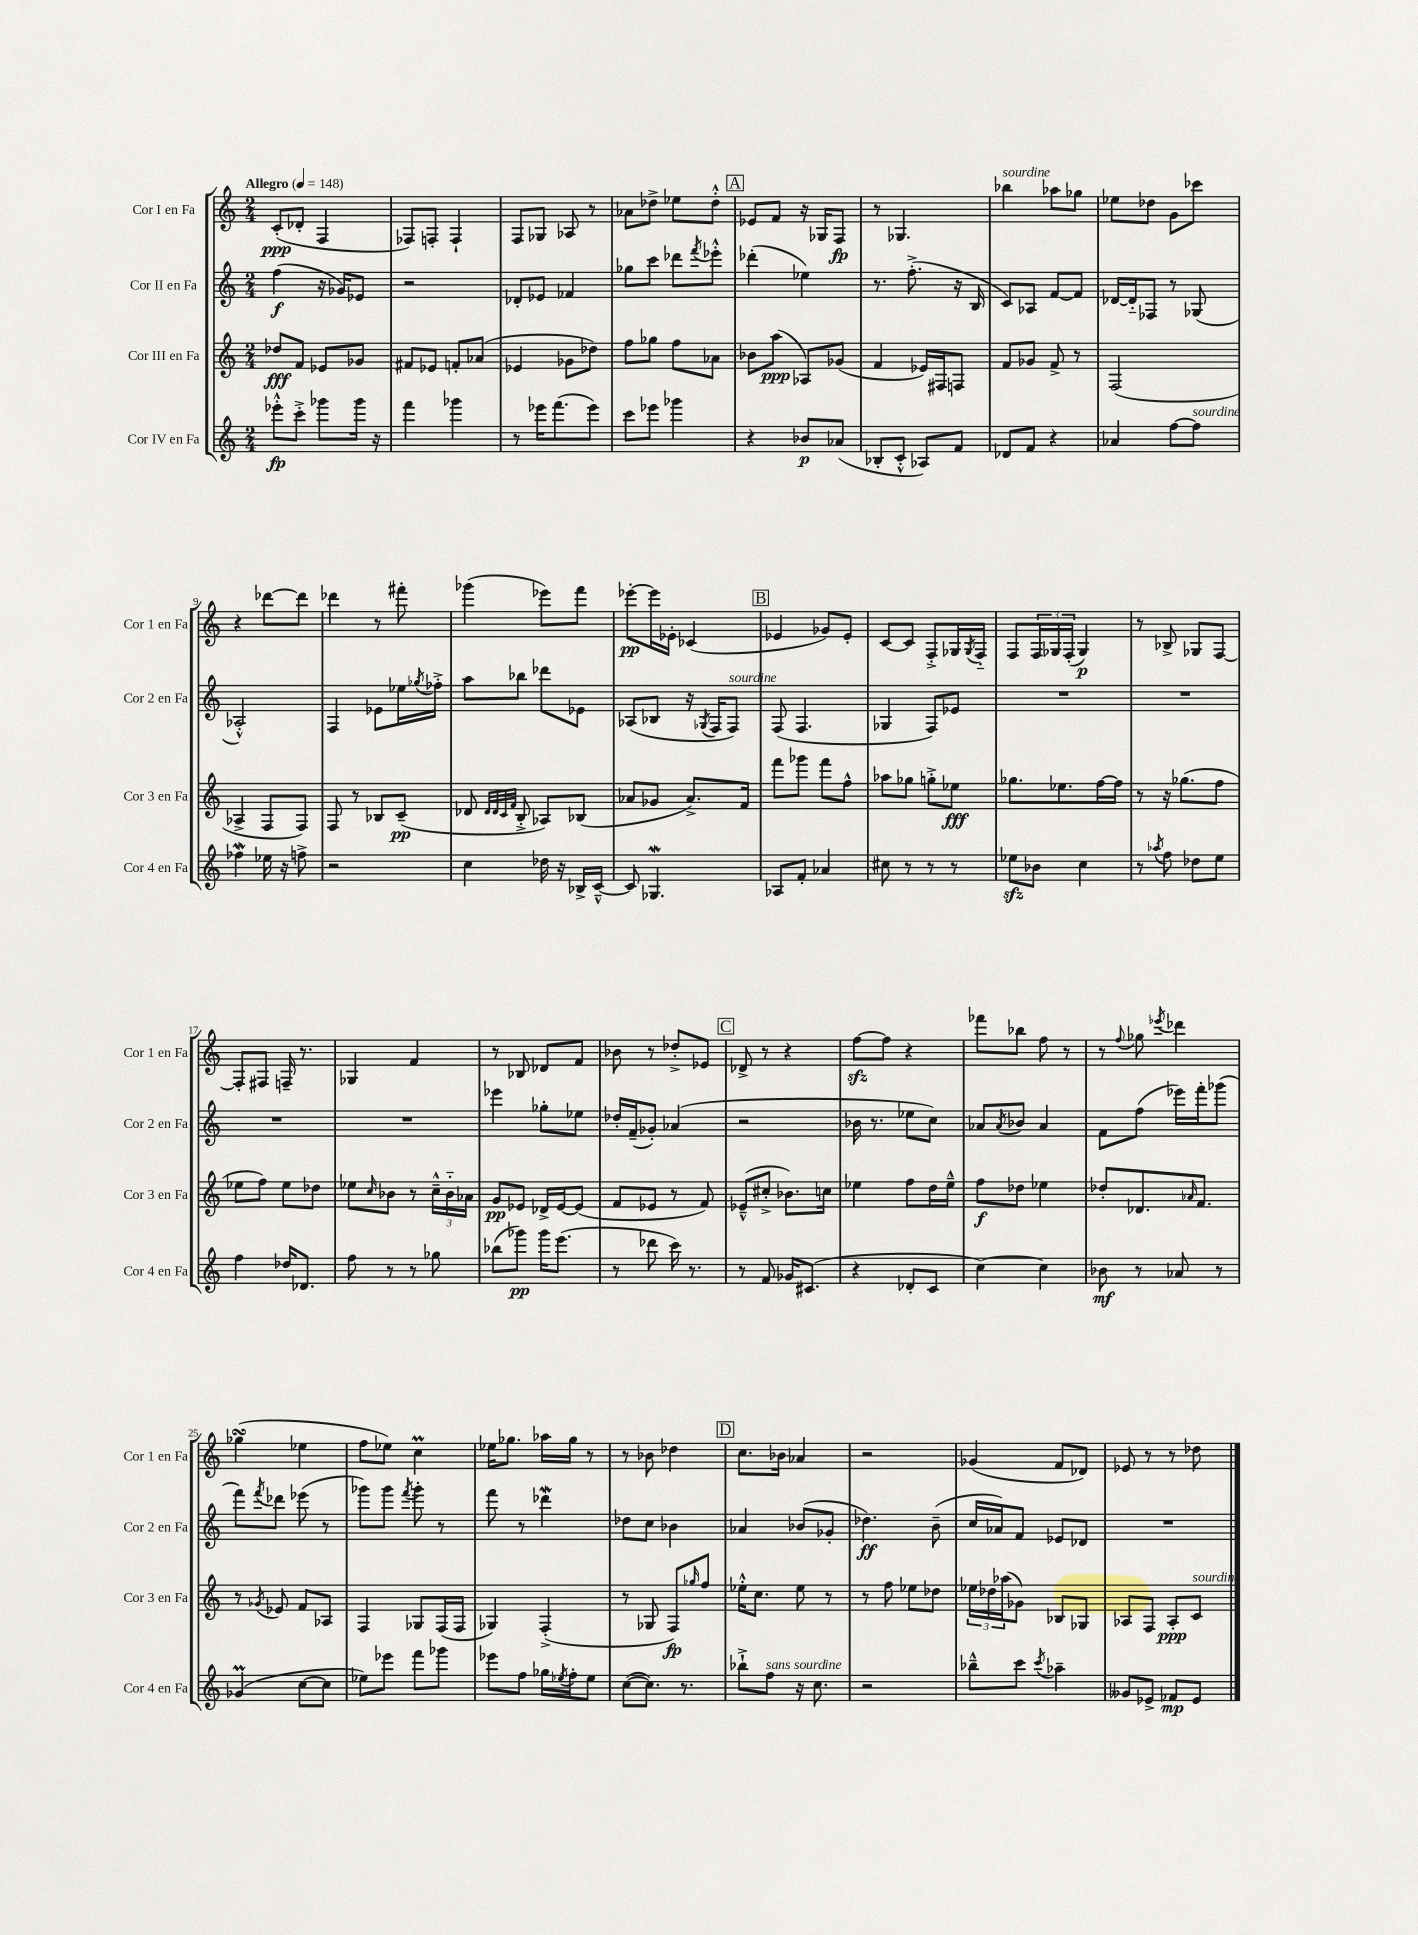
<<
\new StaffGroup <<
\new Staff = "s0" \with { instrumentName = "Cor I en Fa" shortInstrumentName = "Cor 1 en Fa" } {
    \clef treble \key c \major \numericTimeSignature \time 2/4 \tempo "Allegro" 4 = 148
    c'8-.\ppp( des'8-. f4 |
    fes8) f8-. f4-! |
    f8 ges8 aes8 r8 |
    aes'8 des''8-> ees''8 des''8-.-^ |
    \mark \markup { \box "A" } ees'8 f'8 r16 ges16 f8\fp |
    r8 ges4. |
    bes''4^\markup { \italic "sourdine" } aes''8 ges''8 |
    ees''8 des''8 g'8 ces'''8 |
    r4 des'''8~ des'''8 |
    des'''4 r8 fis'''8-. |
    ges'''4( ees'''8) f'''8 |
    ees'''8~-.\pp ees'''16 ees'16-. ces'4( |
    \mark \markup { \box "B" } ees'4 ges'8) ees'8-. |
    c'8~ c'8 f8-.-> ges16 \acciaccatura { ges8 } f16-_ |
    f8 \tuplet 3/2 { f16 ges16 f16-.( } ges4\p) |
    r8 bes8-> ges8 f8~ |
    f8-. fis8 f16-- r8. |
    ges4 f'4 |
    r8 bes8 des'8 f'8 |
    bes'8 r8 des''8-.-> ees'8 |
    \mark \markup { \box "C" } des'8-> r8 r4 |
    f''8~\sfz f''8 r4 |
    fes'''8 bes''8 f''8 r8 |
    r8 \appoggiatura { f''8 } ges''8 \acciaccatura { ees'''8 } des'''4 |
    ges''4\turn( ees''4 |
    f''8 ees''8) c''4\prall |
    ees''16 ges''8. aes''16 ges''16 r8 |
    r8 bes'8 des''4 |
    \mark \markup { \box "D" } c''8. bes'16 aes'4 |
    r2 |
    ges'4( f'8 des'8) |
    ees'8 r8 r8 des''8 \bar "|." |
}
\new Staff = "s1" \with { instrumentName = "Cor II en Fa" shortInstrumentName = "Cor 2 en Fa" } {
    \clef treble \key c \major \numericTimeSignature \time 2/4
    f''4\f( r16 ges'16) ees'8 |
    r2 |
    des'8-. ees'8 fes'4 |
    ges''8 c'''8 des'''8 \acciaccatura { f'''8 } ees'''8-.-^ |
    \mark \markup { \box "A" } des'''4-.( ees''4) |
    r8. f''8.-.->( r16 b16 |
    c'8) aes8 f'8~ f'8 |
    des'16~ des'16-_ fes8 r8 ges8( |
    aes2-.-^) |
    f4 ees'8 ees''16 \acciaccatura { ges''8 } fes''16-.-> |
    a''8 bes''8 des'''8 ees'8 |
    aes8( bes8 r16 \acciaccatura { ges8 } f16 f8^\markup { \italic "sourdine" }) |
    \mark \markup { \box "B" } f8( f4. |
    ges4 f8) ees'8 |
    R2 |
    R2 |
    R2 |
    R2 |
    ees'''4 ges''8-. ees''8 |
    des''16-. f'16--( ges'8-.) aes'4( |
    \mark \markup { \box "C" } r2 |
    bes'16 r8. ees''8 c''8) |
    aes'8 \acciaccatura { aes'8 } bes'8 aes'4 |
    f'8 f''8( ees'''16) f'''16-. ges'''8( |
    f'''8) \acciaccatura { f'''8 } des'''8 ees'''8( r8 |
    ges'''8) ges'''8 \acciaccatura { f'''8 } ges'''8-. r8 |
    f'''8 r8 des'''4\mordent |
    des''8 c''8 bes'4 |
    \mark \markup { \box "D" } aes'4 bes'8( ges'8-. |
    des''4.\ff) b'8--( |
    c''16 aes'16) f'8 ees'8 des'8 |
    R2 \bar "|." |
}
\new Staff = "s2" \with { instrumentName = "Cor III en Fa" shortInstrumentName = "Cor 3 en Fa" } {
    \clef treble \key c \major \numericTimeSignature \time 2/4
    des''8\fff f'8 ees'8 ges'8 |
    fis'8 ees'8 f'8-. aes'8( |
    ees'4 ges'8 des''8) |
    f''8 ges''8 f''8 aes'8 |
    \mark \markup { \box "A" } bes'8 a''8\ppp( aes8) ges'8( |
    f'4 ees'16) fis16 f8 |
    f'8 ges'8 f'8-> r8 |
    f2( |
    aes4-> f8 f8) |
    f8 r8 bes8 c'8--\pp( |
    des'8 \grace { des'32 des'32 c'32 f'32 } b8-.-> aes8) bes8( |
    aes'8 ges'8 aes'8.->) f'16 |
    \mark \markup { \box "B" } f'''8 ges'''8 f'''8 f''8-^ |
    aes''8 ges''8 g''8-.-> ees''8\fff |
    ges''8. ees''8. f''16~ f''16 |
    r8 r16 ges''8.( f''8 |
    ees''8 f''8) ees''8 des''8 |
    ees''8 \grace { c''16 } bes'8 r8 \tuplet 3/2 { c''16---^ bes'16-_ aes'16 } |
    g'8\pp ees'8 des'16-> ees'16~ ees'8( |
    f'8 ees'8 r8 f'8) |
    \mark \markup { \box "C" } ees'8---^( cis''8-.-> bes'8.) c''16 |
    ees''4 f''8 d''16 ees''16---^ |
    f''8\f des''8 ees''4 |
    des''8-. des'8. \grace { aes'16 } f'8. |
    r8 \acciaccatura { ges'8 } ees'8 f'8 aes8 |
    f4 ges8 f16( f16 |
    ges4) f4-.->( |
    r8 ges8 f8\fp) \grace { ges''16 } f''8 |
    \mark \markup { \box "D" } ees''16-.-^ c''8. ees''8 r8 |
    r8 f''8 ees''8 des''8 |
    \tuplet 3/2 { ees''16 des''16 aes''16( } ges'8) bes8 ges8 |
    aes8 f8 aes8-.\ppp c'8^\markup { \italic "sourdine" } \bar "|." |
}
\new Staff = "s3" \with { instrumentName = "Cor IV en Fa" shortInstrumentName = "Cor 4 en Fa" } {
    \clef treble \key c \major \numericTimeSignature \time 2/4
    ees'''8-.-^\fp c'''8-.-> ges'''8 ges'''16 r16 |
    f'''4 ges'''4 |
    r8 ees'''16 f'''8.( ees'''8) |
    c'''8 ees'''8 ges'''4 |
    \mark \markup { \box "A" } r4 bes'8\p aes'8( |
    bes8-. c'8-.-^ aes8) f'8 |
    des'8 f'8 r4 |
    aes'4 f''8~ f''8^\markup { \italic "sourdine" } |
    fes''4\mordent ees''16 r16 f''8-> |
    r2 |
    c''4 des''16 r16 bes16-> c'16~---^ |
    c'8 ges4.\mordent |
    \mark \markup { \box "B" } aes8 f'8-. aes'4 |
    cis''8 r8 r8 r8 |
    ees''8\sfz bes'8 c''4 |
    r8 \acciaccatura { aes''8 } f''8 des''8 e''8 |
    f''4 des''16 des'8. |
    f''8 r8 r8 ges''8 |
    bes''8( ges'''8\pp) ges'''16 e'''8.( |
    r8 des'''8 c'''16) r8. |
    \mark \markup { \box "C" } r8 f'8 ges'16 cis'8.( |
    r4 des'8-. c'8 |
    c''4~) c''4 |
    bes'8\mf r8 aes'8 r8 |
    ges'4\prall( c''8~ c''8 |
    ees''8) ees'''8 f'''8 ges'''8 |
    ees'''8 f''8 ges''16 \acciaccatura { ees''8 } f''16-. ees''8 |
    c''8~( c''8.) r8. |
    \mark \markup { \box "D" } bes''8-!-> f''8^\markup { \italic "sans sourdine" } r16 c''8. |
    r2 |
    bes''8---^ c'''8 \acciaccatura { c'''8 } aes''4-- |
    geses'8 ees'8-> fes'8\mp ees'8 \bar "|." |
}
>>
>>
